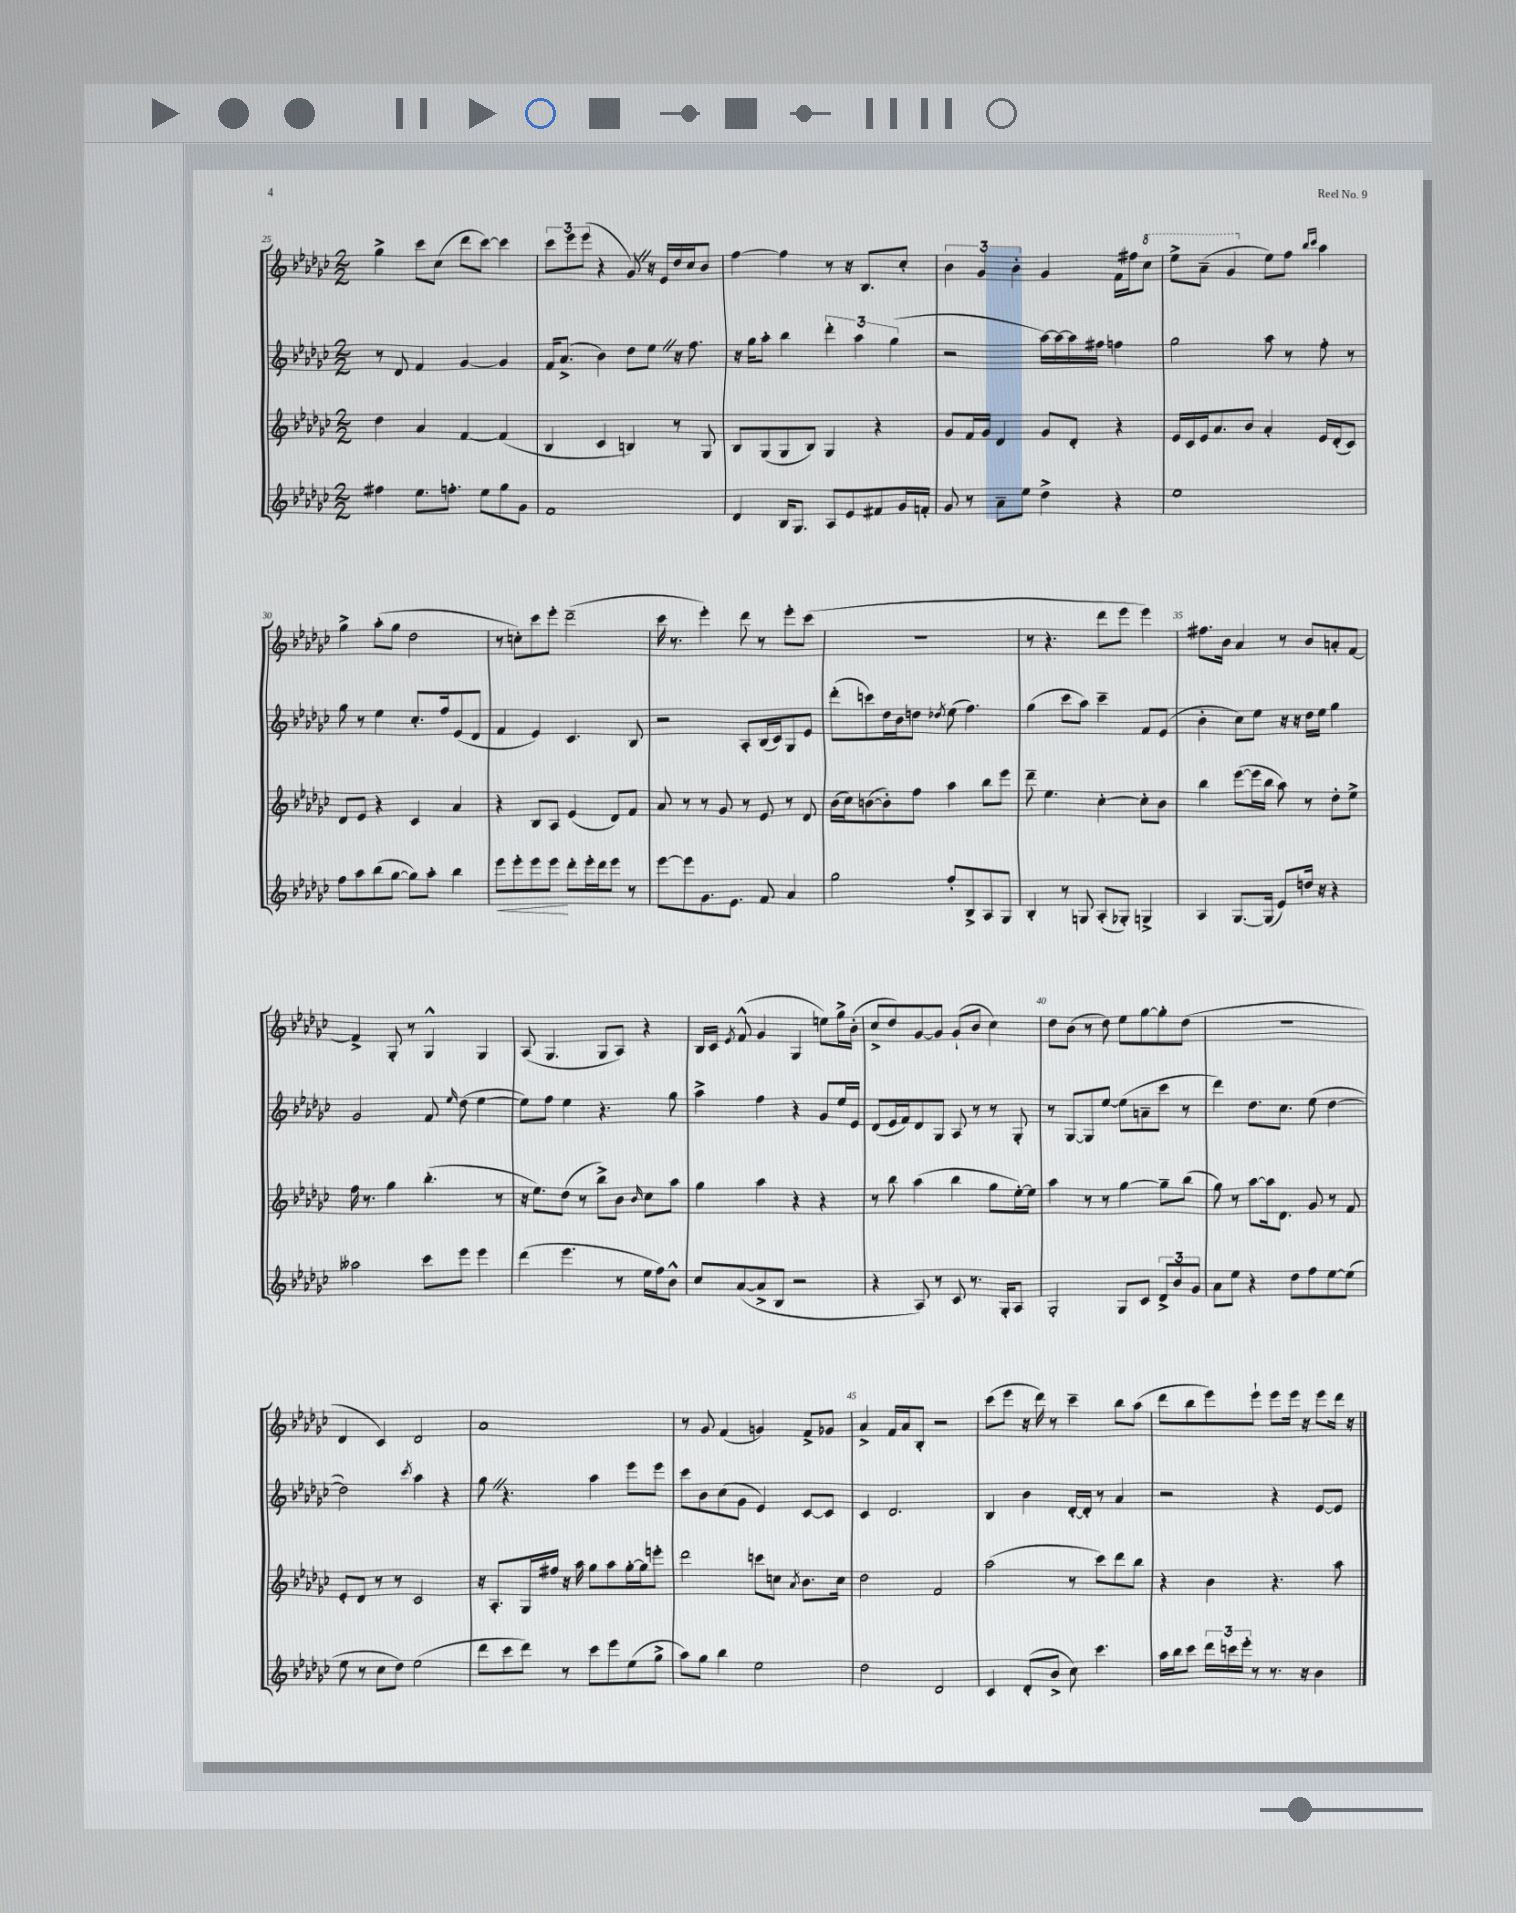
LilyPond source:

<<
\new StaffGroup <<
\new Staff = "s0" {
    \clef treble \key ges \major \numericTimeSignature \time 2/2
    \autoBeamOff ges''4-> ces'''8[ ces''8]( des'''8[ ces'''8]~) ces'''4 |
    \tuplet 3/2 { ces'''8[ ees'''8 ees'''8]( } r4 ges'8) \once \override BreathingSign.text = \markup { \musicglyph "scripts.caesura.straight" } \breathe r16 ees'16[ des''16 ces''16 bes'8] |
    f''4~ f''4 r8 r16 bes8.[ ces''8]-. |
    \tuplet 3/2 { bes'4 ges'4 bes'4-. } ges'4 f'16[ fis''16 \ottava #1 ces'''8] |
    ees'''8[-> aes''8]--( ges''4 \ottava #0 ees''8[) f''8] \grace { bes''16[ ces'''16] } aes''4 |
    ges''4-> aes''8[-.( ges''8] des''2 |
    r8 c''8[-.) ces'''8 ees'''8]-. des'''2--( |
    ces'''16 r8. ees'''4-.) des'''8 r8 ees'''8[-. ces'''8]( |
    R1 |
    r8 r4. des'''8[ ees'''8] ees'''4) |
    fis''8.[ bes'16] aes'4 r8 bes'8[ a'8-. f'8]~ |
    f'4-> ges8-. r8 ges4-^ ges4 |
    aes8( ges4. ges8[ aes8]) r4 |
    bes16[ ces'16] \acciaccatura { ees'8 } f'8-^( ges'4 ges4 e''8[) ges''16-> bes'16]-.( |
    ces''8[-> des''8) ges'8~ ges'8] ges'8[-!( bes'8] ces''4) |
    des''8[ bes'8]( r8 des''8) ees''8[ ges''8~ ges''8-. des''8]( |
    R1 |
    des'4 ces'4) des'2 |
    aes'1 |
    r8 ges'8 f'4( g'4) f'8[-> ges'8] |
    aes'4-> f'16[ aes'16 bes8]-. r2 |
    ces'''8[( ees'''8] r16 des'''16) r8 ces'''4-- bes''8[ aes''8]( |
    des'''8[ bes''8 ees'''8) ees'''8]-! ees'''8[ ees'''16] r16 ees'''8[ des'''16] r16 \bar "|." |
}
\new Staff = "s1" {
    \clef treble \key ges \major \numericTimeSignature \time 2/2
    \autoBeamOff r8 des'8 f'4 ges'4~ ges'4 |
    f'16[ aes'8.]->( bes'4) des''8[ ees''8] \once \override BreathingSign.text = \markup { \musicglyph "scripts.caesura.straight" } \breathe r16 f''8. |
    r16 ges''16[ aes''8]-. bes''4 \tuplet 3/2 { des'''4-. aes''4 ges''4( } |
    r2 aes''16[~) aes''16~ aes''16 fis''16] f''4 |
    ges''2 aes''8 r8 f''8-. r8 |
    ges''8 r8 ees''4 ces''8.[-. f''16 ees'8( des'8] |
    f'4 ees'4) ces'4. bes8 |
    r2 aes8[-. bes16( ces'16) ges8 ees'8] |
    des'''8[-.( c'''8) des''16 bes'16 d''8] \acciaccatura { des''8 } ees''8( f''4.) |
    ges''4( ces'''8[ aes''8]) ces'''4-- f'8[ ees'8]( |
    bes'4-. ces''8[) ees''8] r16 r16 des''16[ ees''16] ges''4 |
    ges'2 f'8 \grace { ees''16 } des''8( ees''4~ |
    ees''8[) f''8] ees''4 r4. ges''8 |
    aes''4-> f''4 r4 ges'8[ ees''16 ees'16] |
    des'8[( ees'16 f'16) des'8 ges8] aes8 r8 r8 ges8-. |
    r8 ges8[~ ges8 ees''8]~ ees''8[( a'8-- ces'''8] r8 |
    des'''4) des''8.[ ces''8.] ees''8( des''4~ |
    des''2) \acciaccatura { ces'''8 } aes''4 r4 |
    ges''8 \once \override BreathingSign.text = \markup { \musicglyph "scripts.caesura.straight" } \breathe r4. aes''4 ees'''8[ ees'''8] |
    ces'''8[ bes'8 ces''8( ges'8] ees'4) ces'8[~ ces'8] |
    ces'4 des'2. |
    bes4 bes'4 des'16[~-. des'16]-. r8 aes'4 |
    r2 r4 ees'8[~ ees'8] \bar "|." |
}
\new Staff = "s2" {
    \clef treble \key ges \major \numericTimeSignature \time 2/2
    \autoBeamOff des''4 aes'4 f'4~ f'4( |
    bes4 ces'4 b4) r8 ges8 |
    bes8[ ges8( ges8 bes8]) ges4 r4 |
    ges'8[ f'16 ges'16] des'4 ges'8[ des'8]-. r4 |
    ees'16[ ces'16 ees'16 aes'8. bes'8] aes'4-. ees'16[ des'16-.( ces'8]) |
    des'8[ ees'8] r4 ces'4 aes'4 |
    r4 bes8[ aes8] ees'4( des'8[) f'8] |
    aes'8 r8 r8 ges'8 r8 ees'8 r8 des'8 |
    bes'16[( ces''16) b'8~( b'8-.) f''8] aes''4 bes''8[ ees'''8] |
    des'''8-- ees''4. ces''4~-. ces''8[-. bes'8] |
    bes''4 ees'''8[~( ees'''16 bes''16] aes''8) r8 des''8[-. ees''8]-> |
    f''16 r8. ges''4 bes''4.-.( r8 |
    r16 ees''8.[) des''8]( r8 bes''8[->) bes'8] \grace { bes'16 } ces''8[ aes''8] |
    ges''4 aes''4 r4 r4 |
    r8 bes''8 aes''4( bes''4 ges''8[ ees''16~-.) ees''16] |
    aes''4 r8 r8 ges''4~ ges''8[-- bes''8]( |
    ges''8) r8 aes''8[~ aes''16 des'8.] ges'8 r8 f'8 |
    ees'8[-. des'8] r8 r8 ces'2 |
    r16 aes8.[-. ges16 fis''16] r16 aes''16 ges''8[ aes''8 ges''16~-. ges''16 e'''8]-. |
    des'''2 c'''8[ c''8] \acciaccatura { aes'8 } bes'8.[ c''16] |
    des''2 f'2 |
    aes''2( r8 ces'''8[) des'''8 bes''8] |
    r4 bes'4 r4. aes''8 \bar "|." |
}
\new Staff = "s3" {
    \clef treble \key ges \major \numericTimeSignature \time 2/2
    \autoBeamOff fis''4 ees''8.[ f''8.]-. ees''8[ ges''8 ges'8] |
    f'1 |
    des'4 bes16[ ges8.] aes8[ ees'8 fis'8 ges'16 f'16]-. |
    ges'8 r8 aes'8[-- ees''8] des''4-> r4 |
    ees''1 |
    f''8[ aes''8 bes''8( ges''8]~ ges''8[) aes''8]-. bes''4 |
    ees'''8[\< ees'''8-. ees'''8 ees'''8]\! des'''8[-. ees'''16-. des'''16 ees'''8] r8 |
    ees'''8[~ ees'''8 ges'8. ees'8.] f'8 aes'4 |
    ges''2 f''8[-. bes8-> aes8 ges8] |
    bes4-. r8 g8 aes8[-.( ges8]-.) g4-> |
    aes4 ges8.[~ ges16]( ees'8[) d''16] r16 r4 |
    aeses''2 ces'''8[ ees'''8] ees'''4 |
    des'''4( ees'''4. r8 ees''16[ f''16) bes'8]-^ |
    ces''8[ aes'8~( aes'8-> bes8] r2 |
    r4 aes8) r8 ces'8 r8. ges16[-. aes8] |
    ges2-. ges8[ ces'8] \tuplet 3/2 { des'8[-> bes'8 ges'8] } |
    aes'8[ ees''8] r4 des''8[ f''8 ees''8~ ees''8]( |
    ees''8 r8 ces''8[ des''8]) ees''2( |
    des'''8[ ces'''8 des'''8]) r8 ces'''8[ ees'''8 ees''8( ges''8]-> |
    aes''8[) ges''8] bes''4 ees''2 |
    des''2 des'2 |
    ces'4 des'8[-.( bes'8]-> ces''8) ces'''4. |
    aes''16[ bes''16 ces'''8] \tuplet 3/2 { des'''16[ c'''16 ees'''16]-. } r8 r8. r16 bes'4 \bar "|." |
}
>>
>>
\layout { \context { \Score currentBarNumber = #25 \override BarNumber.break-visibility = ##(#f #t #t) barNumberVisibility = #(every-nth-bar-number-visible 5) } }
